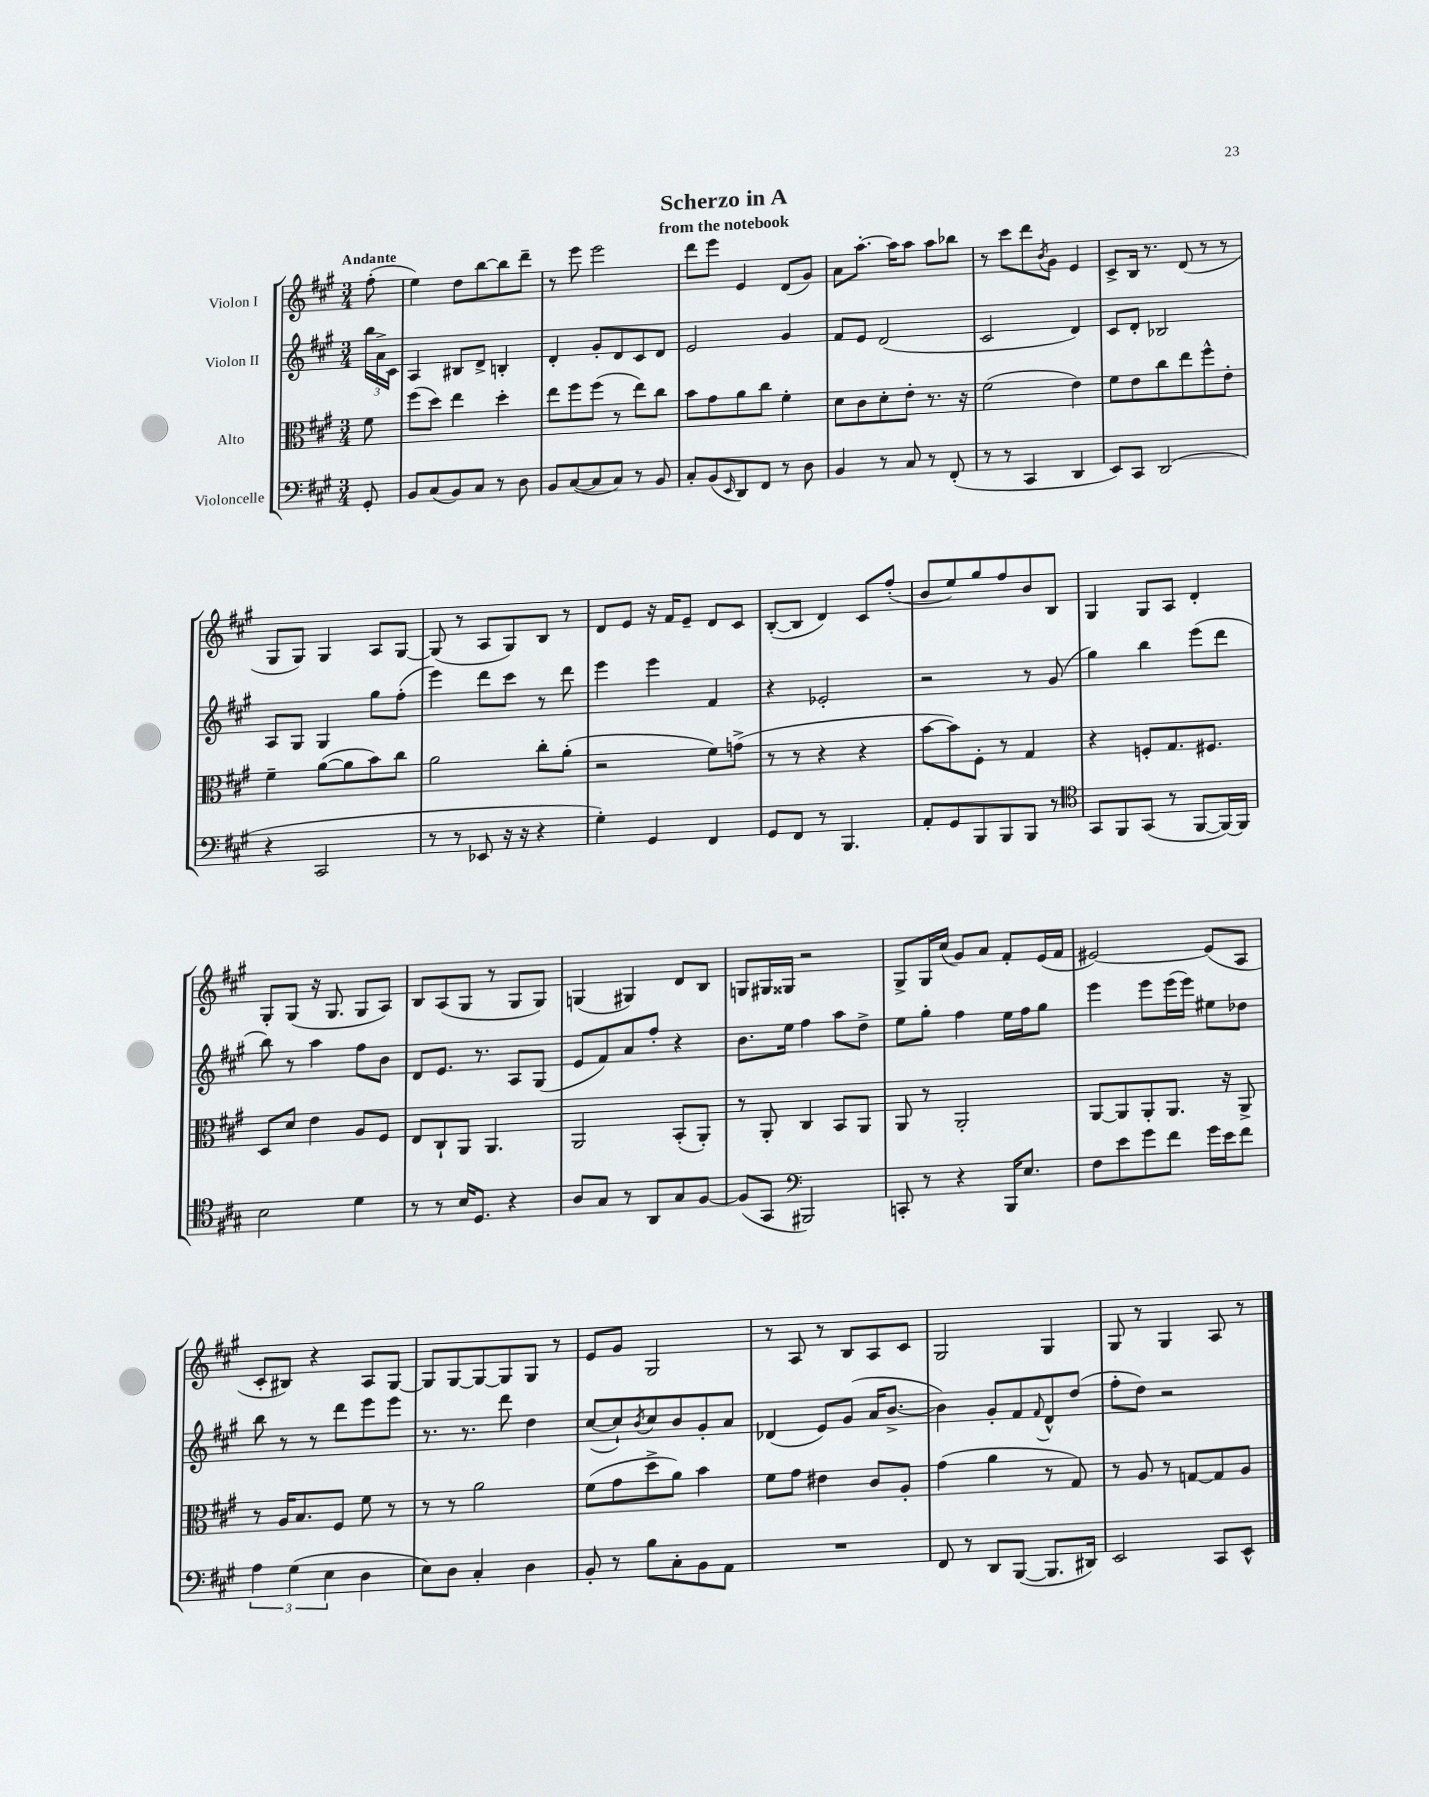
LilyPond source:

\header { title = "Scherzo in A" subtitle = "from the notebook" }
<<
\new StaffGroup <<
\new Staff = "s0" \with { instrumentName = "Violon I" } {
    \clef treble \key a \major \numericTimeSignature \time 3/4 \partial 8 \tempo "Andante"
    fis''8-.( |
    e''4) d''8 b''8~ b''8 d'''8-- |
    r8 e'''8 e'''2 |
    d'''8 e'''8 e'4 d'8( gis'8) |
    a'8 a''8.~-. a''16 a''8 a''8 bes''8 |
    r8 cis'''8 d'''8 \acciaccatura { b'8 } gis'8 e'4 |
    cis'8-> b16 r8. d'8( r8 r8 |
    gis8 gis8) gis4 a8 gis8~ |
    gis8( r8 a8 gis8) b8 r8 |
    d'8 e'8 r16 fis'16 e'8-- d'8 cis'8 |
    b8~-.( b8 d'4) cis'8 fis''8-.( |
    b'8 e''8) gis''8 fis''8 b'8 b8 |
    gis4 gis8 a8 d'4-. |
    gis8-. gis8( r16 gis8. gis8 a8) |
    b8 a8( gis8 r8 gis8 gis8) |
    g4( gis4) d'8 b8 |
    g8 gis16 gisis16 r2 |
    gis8-> gis16 cis''16( gis'8) a'8 fis'8-. e'16( fis'16 |
    eis'2~) eis'8( a8 |
    cis'8-. bis8) r4 a8 gis8~ |
    gis8 gis8~ gis8~ gis8 gis8 r8 |
    e'8 gis'8 gis2 |
    r8 a8 r8 b8 a8 cis'8 |
    gis2 gis4 |
    gis8 r8 gis4 a8 r8 \bar "|." |
}
\new Staff = "s1" \with { instrumentName = "Violon II" } {
    \clef treble \key a \major \numericTimeSignature \time 3/4 \partial 8
    \tuplet 3/2 { b''16 a'16-> cis'16 } |
    a4 bis8 d'8-> b4-. |
    d'4-. gis'8-. d'8 cis'8 d'8 |
    e'2 gis'4 |
    fis'8 e'8 d'2( |
    cis'2 d'4) |
    cis'8 d'8-. bes2 |
    a8 gis8 gis4 gis''8 fis''8-.( |
    e'''4) d'''8 cis'''8 r8 d'''8 |
    e'''4 e'''4 fis'4 |
    r4 ees'2-. |
    r2 r8 gis'8( |
    gis''4) b''4 e'''8( d'''8 |
    b''8) r8 a''4 fis''8 b'8 |
    d'8 e'8. r8. a8 gis8( |
    e'8 fis'8) a'8 fis''8-. r4 |
    b'8. e''16 fis''4 a''8 d''8-> |
    e''8 gis''8-. fis''4 e''16 fis''16 gis''8 |
    e'''4 e'''8 e'''16( e'''16) eis''8 des''8 |
    b''8 r8 r8 d'''8 e'''8 e'''8 |
    r8. r8. d'''8 d''4 |
    cis''8~( cis''8-!) \acciaccatura { b'8 } cis''8 b'8 gis'8-. a'8 |
    des'4( e'8) gis'8( a'16 b'8.~-> |
    b'4) gis'8-. fis'8 \appoggiatura { fis'8 } d'8-^ d''8( |
    fis''8-. d''8) r2 \bar "|." |
}
\new Staff = "s2" \with { instrumentName = "Alto" } {
    \clef alto \key a \major \numericTimeSignature \time 3/4 \partial 8
    fis'8 |
    fis''8( d''8) e''4 d''4-. |
    e''8 fis''8 fis''8( r8 e''8) cis''8 |
    b'8 gis'8 a'8 cis''8 fis'4-. |
    d'8 cis'8 d'8-. e'8-. r8. r16 |
    fis'2( e'4) |
    fis'8 e'8 cis''8 e''8 fis''8-^ e'8-. |
    fis'4-- a'8~( a'8 b'8) cis''8 |
    a'2 cis''8-. a'8-.( |
    r2 fis'8) g'8->( |
    r8 r8 r4 r4 |
    b'8~ b'8) fis8-. r8 gis4 |
    r4 f8-. gis8. fis8. |
    d8 d'8 e'4 a8 fis8 |
    e8 cis8-! a,8 a,4. |
    a,2 b,8-.( a,8-.) |
    r8 a,8-. cis4 b,8 a,8 |
    a,8 r8 a,2-. |
    a,8~ a,8 a,8-. a,8. r16 a,8-> |
    r8 a16 b8. fis8 fis'8 r8 |
    r8 r8 a'2 |
    fis'8( gis'8 d''8-> a'8) b'4 |
    fis'8 gis'8 eis'4 cis'8 a8-. |
    gis'4( a'4 r8 gis8) |
    r8 a8 r8 g8~ g8 a8 \bar "|." |
}
\new Staff = "s3" \with { instrumentName = "Violoncelle" } {
    \clef bass \key a \major \numericTimeSignature \time 3/4 \partial 8
    gis,8-. |
    b,8 cis8( b,8) cis8 r8 d8 |
    b,8 cis8~( cis8 cis8) r8 b,8 |
    cis8-. b,8( \grace { e,16 } d,8) fis,8 r8 d8 |
    b,4 r8 cis8 r8 fis,8-.( |
    r8 r8 cis,4 d,4 |
    e,8) cis,8 d,2( |
    r4 cis,2 |
    r8 r8 ees,8 r16 r16 r4 |
    gis4-.) gis,4 fis,4 |
    gis,8 fis,8 r8 b,,4. |
    a,8-. gis,8 b,,8 b,,8 b,,8 r8 |
    \clef tenor gis,8 fis,8 gis,8( r8 fis,8~ fis,16~) fis,16 |
    b2 d'4 |
    r8 r8 b16 d8. r4 |
    a8 gis8 r8 a,8 gis8 fis8~ |
    fis8( gis,8 \clef bass bis,,2) |
    c,8-. r8 r4 b,,16 e8. |
    fis8 e'8 gis'8 fis'8 gis'16 e'16 fis'8 |
    \tuplet 3/2 { a4 gis4( e4 } d4 |
    e8) d8 cis4-. d4 |
    b,8-. r8 b8 cis8-. b,8 a,8 |
    R2. |
    fis,8 r8 d,8 b,,8~( b,,8. dis,16) |
    e,2 cis,8 e,8-^ \bar "|." |
}
>>
>>
\layout { \context { \Score \remove "Bar_number_engraver" } }
